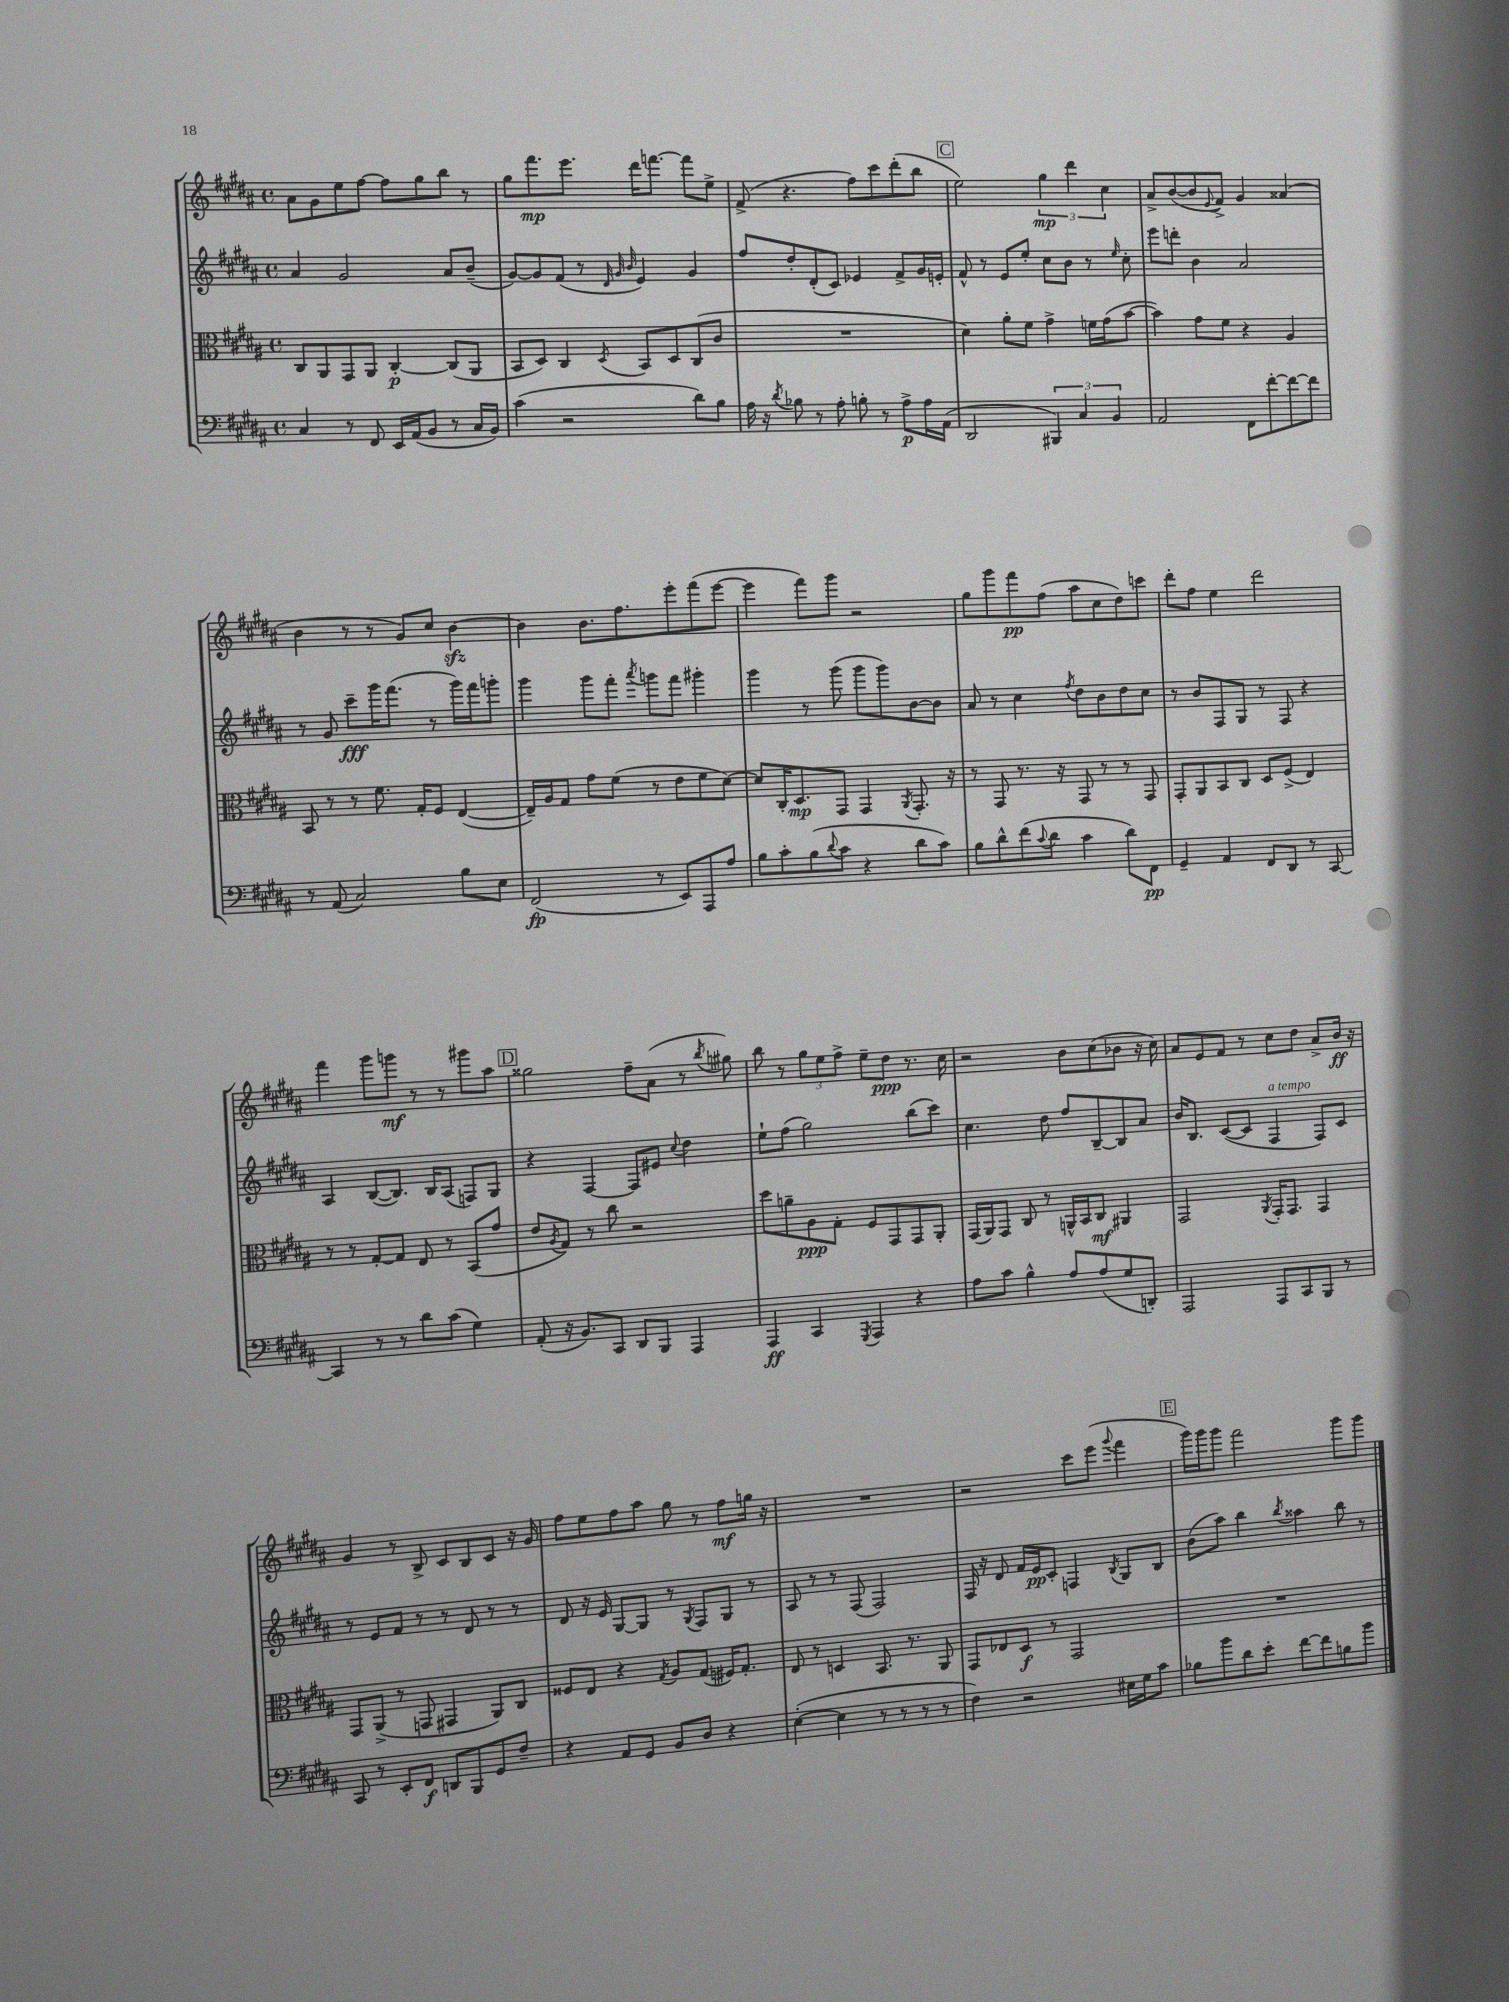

**kern	**dynam	**kern	**dynam	**kern	**dynam	**kern	**dynam
*part4	*part4	*part3	*part3	*part2	*part2	*part1	*part1
*staff4	*staff4	*staff3	*staff3	*staff2	*staff2	*staff1	*staff1
*clefF4	*	*clefC3	*	*clefG2	*	*clefG2	*
*k[f#c#g#d#a#]	*	*k[f#c#g#d#a#]	*	*k[f#c#g#d#a#]	*	*k[f#c#g#d#a#]	*
*M4/4	*	*M4/4	*	*M4/4	*	*M4/4	*
*met(c)	*	*met(c)	*	*met(c)	*	*met(c)	*
=142	=142	=142	=142	=142	=142	=142	=142
4C#/	.	8C#/L	.	4a#/	.	8a#\L	.
.	.	8AA#/	.	.	.	8g#\	.
8r	.	8GG#/	.	2g#/	.	8ee\	.
8FF#/	.	8AA#/J	.	.	.	[8ff#\J	.
16EE/LL	.	[4C#'/	p	.	.	8ff#\L]	.
(16AA#/J	.	.	.	.	.	.	.
8BB/J	.	.	.	.	.	8gg#\	.
8r	.	(8C#/L]	.	8a#/L	.	8bb\J	.
16C#/LL	.	8AA#/J	.	(8b~/J	.	8r	.
16BB/JJ)	.	.	.	.	.	.	.
=143	=143	=143	=143	=143	=143	=143	=143
(4c#\	.	8BB/L	.	[8g#/L)	.	8gg#\L	.
.	.	8D#/J)	.	8g#/]	.	8.fff#\	mp
2r	.	4C#/	.	(8f#/J	.	.	.
.	.	.	.	.	.	8.eee\J	.
.	.	.	.	8r	.	.	.
.	.	.	.	32qqd#/	.	.	.
.	.	.	.	32qqg#/	.	.	.
.	.	8qD#/	.	32qqb/	.	.	.
.	.	8BB/L	.	4e/)	.	16ddd#\KL	.
.	.	.	.	.	.	[8.fffn\J	.
.	.	8D#/	.	.	.	.	.
8d#\L)	.	(8C#/	.	4g#/	.	8fff\L]	.
8B\J	.	8c#/J	.	.	.	8ee^\J	.
=144	=144	=144	=144	=144	=144	=144	=144
16A#\	.	1r	.	8ff#/L	.	(8f#^/	.
16r	.	.	.	.	.	.	.
8qd#/	.	.	.	.	.	.	.
8B-X\	.	.	.	8dd#'/	.	4.r	.
8r	.	.	.	(8d#'/	.	.	.
8A#'\	.	.	.	8c#/J)	.	.	.
8Bn'\	.	.	.	4e-X/	.	8ff#\L)	.
8r	.	.	.	.	.	8ccc#\	.
8A#^\L	p	.	.	8f#^/L	.	(8ddd#'\	.
16A#\L	.	.	.	16g#/L	.	8bb\J	.
(16AA#\JJ	.	.	.	16en'/JJ	.	.	.
!!LO:REH:place=s1:t=C
=145	=145	=145	=145	=145	=145	=145	=145
2DD#/	.	4d#\)	.	8f#^^/	.	2ee\)	.
.	.	.	.	8r	.	.	.
.	.	8a#'\L	.	8e/L	.	.	.
.	.	8f#\J	.	8ee'/J	.	.	.
6BBB#X/)	.	4g#^\	.	8cc#\L	.	6gg#\	mp
.	.	.	.	8b\J	.	.	.
6C#/	.	.	.	.	.	6ddd#\	.
.	.	16fn\LL	.	8r	.	.	.
.	.	(16g#\J	.	.	.	.	.
6BB/	.	.	.	.	.	6cc#\	.
.	.	.	.	16qqee/	.	.	.
.	.	[8b\J	.	8cc#'\	.	.	.
=146	=146	=146	=146	=146	=146	=146	=146
2AA#/	.	4b\])	.	8eee\L	.	8a#^/L	.
.	.	.	.	8dddn'\J	.	([8b/	.
.	.	8g#\L	.	4b\	.	8b/]	.
.	.	.	.	.	.	8qqe/	.
.	.	8f#\J	.	.	.	8f#^/J)	.
8FF#\L	.	4r	.	2a#/	.	4g#/	.
[8f#'\	.	.	.	.	.	.	.
8f#\_	.	4A#/	.	.	.	(4a##X/	.
8f#\J]	.	.	.	.	.	.	.
!!LO:LB:g=z
=147	=147	=147	=147	=147	=147	=147	=147
8r	.	8BB/	.	8r	.	4b\	.
(8AA#/	.	8r	.	8g#/	.	.	.
2C#/)	.	8r	.	8ccc#~\L	fff	8r	.
.	.	8.f#\	.	16ggg#\K	.	8r	.
.	.	.	.	(8.fff#\J	.	.	.
.	.	.	.	.	.	8g#/L)	.
.	.	16G#'/KL	.	.	.	.	.
.	.	8F#/J	.	8r	.	8cc#/J	.
8B\L	.	([4E/	.	16ggg#\LL)	.	[4bzz\	.
.	.	.	.	16fff#\J	.	.	.
8E\J	.	.	.	8gggn'\J	.	.	.
=148	=148	=148	=148	=148	=148	=148	=148
(2FF#/	fp	16E~/LL])	.	4ggg#\	.	4b\]	.
.	.	16A#/J	.	.	.	.	.
.	.	8G#/J	.	.	.	.	.
.	.	8g#\L	.	8ggg#\L	.	8.b\L	.
.	.	(8f#\J	.	8fff#'\J	.	.	.
.	.	.	.	.	.	8.ff#\	.
.	.	.	.	8qaaa#/	.	.	.
8r	.	8r	.	8gggn\L	.	.	.
8EE/L)	.	8e\L	.	8fff#\J	.	8eee'\	.
8AAA#/	.	8f#\	.	4ggg#X'\	.	(8fff#\	.
8A#/J	.	[8d#\J)	.	.	.	[8eee\J	.
=149	=149	=149	=149	=149	=149	=149	=149
8B\L	.	8d#/L]	.	4ggg#\	.	4eee\]	.
8c#'\	.	16C#'/K	.	.	.	.	.
.	.	8.D#/	mp	.	.	.	.
(8B\	.	.	.	8r	.	8fff#\L)	.
8qqd#/	.	.	.	.	.	.	.
8c#\J	.	8GG#/J	.	(8ggg#\	.	8ggg#\J	.
4r	.	4GG#/	.	8ggg#\L	.	2r	.
.	.	.	.	8ggg#\)	.	.	.
.	.	8qAA#/	.	.	.	.	.
8d#\L	.	8.GG#'/	.	[8b\	.	.	.
8c#\J)	.	.	.	8b\J]	.	.	.
.	.	16r	.	.	.	.	.
=150	=150	=150	=150	=150	=150	=150	=150
8B\L	.	8r	.	8a#/	.	8gg#\L	.
8d#^^\	.	8GG#/	.	8r	.	8ggg#\	.
(8f#\	.	8.r	.	4cc#\	.	8fff#\	pp
8qqc#/	.	.	.	.	.	.	.
8d#\J	.	.	.	.	.	(8ff#\J	.
.	.	16r	.	.	.	.	.
.	.	.	.	8qff#/	.	.	.
4c#\	.	8GG#/	.	8dd#\L	.	8aa#\L	.
.	.	8r	.	8b\	.	8cc#\	.
8d#\L)	.	8r	.	8dd#\	.	8dd#\)	.
8FF#\J	pp	8GG#/	.	8cc#\J	.	8cccn\J	.
=151	=151	=151	=151	=151	=151	=151	=151
4GG#~/	.	8GG#'/L	.	8r	.	8ddd#'\L	.
.	.	8AA#/	.	8b/L	.	8ff#\J	.
4AA#/	.	8BB/	.	8F#/	.	4ee\	.
.	.	8C#/J	.	8G#/J	.	.	.
8FF#/L	.	8D#/L	.	8r	.	2ddd#\	.
8DD#/J	.	(8F#^/J	.	8F#/	.	.	.
8r	.	4E/)	.	4r	.	.	.
[8CC#/	.	.	.	.	.	.	.
!!LO:LB:g=z
=152	=152	=152	=152	=152	=152	=152	=152
4CC#/]	.	8r	.	4A#/	.	4fff#\	.
.	.	8r	.	.	.	.	.
8r	.	[8G#'/L	.	([8B/L	.	8ggg#\L	.
8r	.	8G#/J]	.	8.B/J])	.	8gggn\J	mf
8d#\L	.	8E/	.	.	.	8r	.
.	.	.	.	16B/KL	.	.	.
(8c#\J	.	8r	.	(8A#/J	.	8r	.
4G#\)	.	(8BB/L	.	8Fn/L)	.	8ggg#X\L	.
.	.	8g#/J	.	8G#/J	.	8aa#\J	.
!!LO:REH:place=s1:t=D
=153	=153	=153	=153	=153	=153	=153	=153
(8AA#'/	.	8e/L	.	4r	.	2gg##X\	.
.	.	8qA#/	.	.	.	.	.
16r	.	8G#/J)	.	.	.	.	.
8.BB/L)	.	.	.	.	.	.	.
.	.	8r	.	[4F#/	.	.	.
8CC#/J	.	8cc#\	.	.	.	.	.
8DD#/L	.	2r	.	8F#/L]	.	8ff#~\L	.
8BBB/J	.	.	.	8e#X/J	.	(8a#\J	.
.	.	.	.	8qqcc#/	.	.	.
4AAA#/	.	.	.	4dd#\	.	8r	.
.	.	.	.	.	.	8qbb/	.
.	.	.	.	.	.	8gg#X\)	.
=154	=154	=154	=154	=154	=154	=154	=154
4AAA#/	ff	8dd#\L	.	8ee`\L	.	8bb\	.
.	.	8an~\	.	(8ff#\J	.	8r	.
4CC#/	.	8A#\	ppp	2gg#\)	.	12gg#\L	.
.	.	.	.	.	.	12ee\	.
.	.	8G#'\J	.	.	.	.	.
.	.	.	.	.	.	12ff#^\J	.
8qGGG#/	.	.	.	.	.	.	.
4AAA#/	.	8F#/L	.	.	.	8ee~\L	.
.	.	8GG#/	.	.	.	8dd#\J	ppp
4r	.	8GG#/	.	(8bb\L	.	8.r	.
.	.	8AA#'/J	.	8ccc#\J)	.	.	.
.	.	.	.	.	.	16cc#\	.
=155	=155	=155	=155	=155	=155	=155	=155
8A#\L	.	(16GG#/LL	.	4.cc#\	.	2r	.
.	.	16AA#/J)	.	.	.	.	.
8c#\J	.	8GG#/J	.	.	.	.	.
4B^^\	.	8C#/	.	.	.	.	.
.	.	8r	.	8dd#\	.	.	.
8A#/L	.	16AAn^^/LL	.	8ff#/L	.	8b\L	.
.	.	16BB/J	.	.	.	.	.
(8A#/	.	8C#/J	mf	[8B~/	.	(8cc#\	.
8G#/	.	4AA#X/	.	8B/]	.	8b-X\J	.
8DDn'/J)	.	.	.	8a#/J	.	16r	.
.	.	.	.	.	.	16cc#\)	.
=156	=156	=156	=156	=156	=156	=156	=156
2AAA#/	.	2GG#/	.	16b/KL	.	8a#/L	.
.	.	.	.	8.B/J	.	.	.
.	.	.	.	.	.	8e/	.
.	.	.	.	([8c#/L	.	8f#/J	.
.	.	.	.	8c#/J]	.	8r	.
.	.	8qAA#/	.	.	.	.	.
!	!	!	!	!LO:TX:a:i:t=a tempo	!	!	!
8AAA#/L	.	16GG#'/KL	.	4F#/	.	8cc#\L	.
.	.	8.GG#/J	.	.	.	.	.
8CC#/	.	.	.	.	.	8dd#\J	.
8BBB/J	.	4GG#/	.	8F#/L)	.	8a#^/L	.
8r	.	.	.	8c#/J	.	16b/Jk	ff
.	.	.	.	.	.	16r	.
!!LO:LB:g=z
=157	=157	=157	=157	=157	=157	=157	=157
8CC#/	.	8GG#/L	.	8r	.	4g#/	.
8r	.	(8AA#^/J	.	8e/L	.	.	.
8EE'/L	.	8r	.	8f#/J	.	8r	.
8FF#/J	f	8GGn/	.	8r	.	8B^/	.
8DDn/L	.	4GG#X/	.	8r	.	8c#/L	.
8BBB/	.	.	.	8d#/	.	8B/	.
8GG#/	.	8AA#/L)	.	8r	.	8c#/J	.
8F#~/J	.	8C#/J	.	8r	.	16r	.
.	.	.	.	.	.	16g#/	.
=158	=158	=158	=158	=158	=158	=158	=158
4r	.	8F##X/L	.	8d#/	.	8ff#\L	.
.	.	8E/J	.	16r	.	8ee\	.
.	.	.	.	16e/	.	.	.
8AA#/L	.	4r	.	[8G#/L	.	8ff#\	.
8GG#/J	.	.	.	8G#/J]	.	8aa#\J	.
.	.	8qG#/	.	.	.	.	.
8BB/L	.	8A#/L	.	8r	.	8gg#\	.
.	.	.	.	8qG#/	.	.	.
8D#/J	.	(8G#/J	.	8F#/L	.	8r	.
4r	.	16F#X/KL)	.	8G#/J	.	8ff#\L	mf
.	.	8.G#'/J	.	.	.	.	.
.	.	.	.	8r	.	16ggn\Jk	.
.	.	.	.	.	.	16r	.
=159	=159	=159	=159	=159	=159	=159	=159
([4E'\	.	8E/	.	8A#/	.	1r	.
.	.	8r	.	8r	.	.	.
4E\]	.	4Dn/	.	8r	.	.	.
.	.	.	.	(8F#/	.	.	.
8r	.	8.BB/	.	2F#/)	.	.	.
8r	.	.	.	.	.	.	.
.	.	8.r	.	.	.	.	.
8r	.	.	.	.	.	.	.
8r	.	8AA#/	.	.	.	.	.
=160	=160	=160	=160	=160	=160	=160	=160
4F#\)	.	8GG#/L	.	16F#/	.	2r	.
.	.	.	.	16r	.	.	.
.	.	8E-X/	.	8d#/	.	.	.
2r	.	8D#/J	f	16f#/LL	.	.	.
.	.	.	.	16e/J	pp	.	.
.	.	8r	.	8c#'/J	.	.	.
.	.	2GG#/	.	4Fn/	.	8ccc#\L	.
.	.	.	.	.	.	(8eee\J	.
.	.	.	.	8qB/	.	8qqggg#/	.
16E#X\LL	.	.	.	8G#/L	.	4fff#\	.
16G#\J	.	.	.	.	.	.	.
8c#\J	.	.	.	8B/J	.	.	.
!!LO:REH:place=s1:t=E
=161	=161	=161	=161	=161	=161	=161	=161
8B-X\L	.	1r	.	(8b\L	.	16ggg#\LL)	.
.	.	.	.	.	.	16ggg#\J	.
8b\	.	.	.	8aa#\J)	.	8ggg#\J	.
8d#\	.	.	.	4bb\	.	2fff#\	.
8e'\J	.	.	.	.	.	.	.
.	.	.	.	8qbb/	.	.	.
[8f#\L	.	.	.	4aa##X\	.	.	.
8f#\]	.	.	.	.	.	.	.
8Bn\	.	.	.	8bb\	.	8ggg#\L	.
8b\J	.	.	.	8r	.	8ggg#\J	.
==	==	==	==	==	==	==	==
*-	*-	*-	*-	*-	*-	*-	*-
